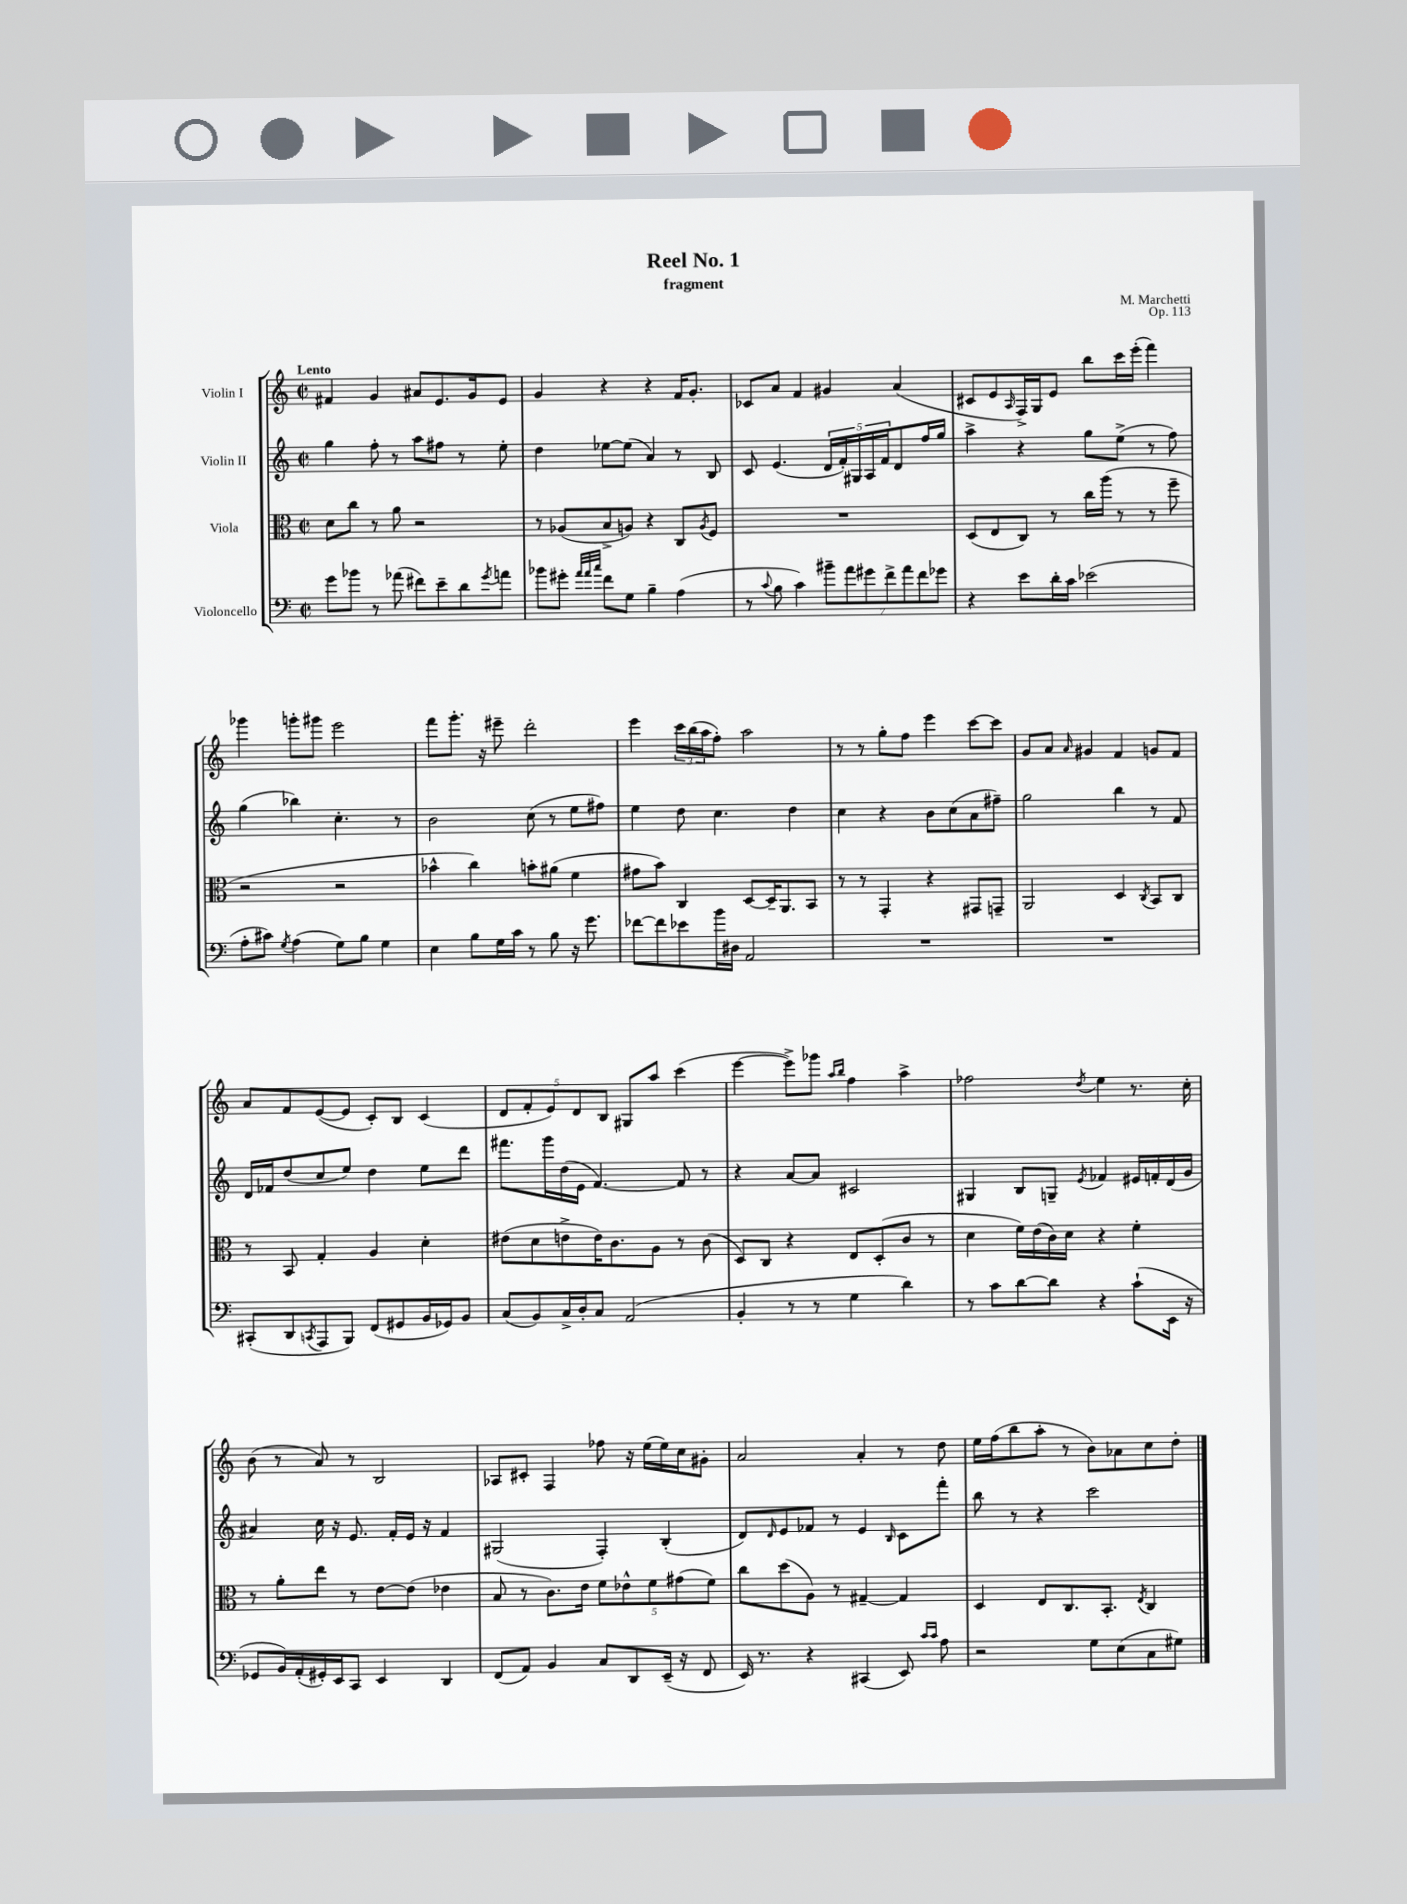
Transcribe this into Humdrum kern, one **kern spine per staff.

**kern	**kern	**kern	**kern
*staff4	*staff3	*staff2	*staff1
*clefF4	*clefC3	*clefG2	*clefG2
*k[]	*k[]	*k[]	*k[]
*M2/2	*M2/2	*M2/2	*M2/2
*met(c|)	*met(c|)	*met(c|)	*met(c|)
8g	8d	4gg	4f#
8b-	8cc	.	.
8r	8r	8ff'	4g
(8a-	8a	8r	.
8f#)	2r	8aa	8a#
8e~	.	8ff#	8.e
8d	.	8r	.
.	.	.	16g
8qg	.	.	.
8a	.	8ee'	8e
=	=	=	=
8b-	8r	4dd	4g
8g#'	(8A-	.	.
32qqa	.	.	.
32qqa	.	.	.
32qqcc	.	.	.
8f	8B^	[8ee-	4r
8G	8A)	(8ee-]	.
4B~	4r	4a)	4r
(4A	8C	8r	16f
.	.	.	8.g'
.	8qA	.	.
.	8F	8B	.
=	=	=	=
8r	1r	8c	8c-
8qqc	.	.	.
8B	.	(4.e	8a
4c)	.	.	4f
14b#~	.	20d	4g#
.	.	20f')	.
14a	.	.	.
.	.	20G#	.
14g#	.	.	.
.	.	20A	.
.	.	20f	.
14f^	.	.	.
.	.	8d	(4a
14a	.	.	.
14f	.	.	.
.	.	16ff	.
14g-	.	.	.
.	.	16gg	.
=	=	=	=
4r	(8D	4aa^	8c#
.	8E	.	8e
.	.	.	16qqA
8e	8C)	4r	16F^)
.	.	.	16G
16d'	8r	.	8e
16c	.	.	.
(2e-	16cc	8gg	8bb
.	(16aa	.	.
.	8r	(8ee^	16ccc
.	.	.	(16eee'
.	8r	8r	4fff)
.	8ff~	8ff)	.
=	=	=	=
8A'	2r	(4gg	4ggg-
8c#)	.	.	.
8qG	.	.	.
(4A	.	4bb-)	8ggg'
.	.	.	8ggg#
8G)	2r	4.cc'	2eee
8B	.	.	.
4G	.	.	.
.	.	8r	.
=	=	=	=
4E	4b-^^	2b	8fff
.	.	.	8.ggg'
8B	4cc)	.	.
.	.	.	16r
16G	.	.	8eee#~
16c	.	.	.
8r	8b'	(8cc	2ddd'
8B	(8a#	8r	.
16r	4f	8ee	.
8.g	.	.	.
.	.	8ff#)	.
=	=	=	=
[8f-	8g#	4ee	4eee
8f-]	8b)	.	.
8e-	4C	8dd	24ccc
.	.	.	(24bb
.	.	.	24aa
16b	.	4.cc	8ff')
16D#	.	.	.
2AA	[8D	.	2aa
.	16D~]	.	.
.	8.AA	.	.
.	.	4dd	.
.	8BB	.	.
=	=	=	=
1r	8r	4cc	8r
.	8r	.	8r
.	4GG'	4r	8gg'
.	.	.	8ff
.	4r	8b	4eee
.	.	(8cc	.
.	8GG#	8a	[8ccc
.	8GG~	8ff#~)	8ccc]
=	=	=	=
1r	2AA	2gg	8g
.	.	.	8a
.	.	.	16qqa
.	.	.	4g#
.	4D	4bb	4f
.	8qC	.	.
.	8BB	8r	8g
.	8C	8f	8f
=	=	=	=
(8CC#'	8r	16d	8a
.	.	16f-	.
8DD	8BB	(8dd	8f
8qCC	.	.	.
8AAA	4G'	8cc	([8e
8BBB)	.	8ee)	8e]
(8FF	4A	4dd	8c')
8GG#	.	.	8B
16BB	4d'	8ee	(4c
16GG-)	.	.	.
8BB	.	8ddd	.
=	=	=	=
(8C	(8e#	8.fff#	10d
.	.	.	10f'
8BB)	8d	.	.
.	.	16ggg	.
.	.	.	10e)
16C^	8e^	(16dd	.
.	.	.	10d
16D'	.	16e	.
8C	16e)	[4.f)	.
.	.	.	10B
.	8.c	.	.
(2AA	.	.	8G#
.	8A	.	8aa
.	8r	8f]	(4ccc
.	(8c	8r	.
=	=	=	=
4BB'	8D)	4r	[4eee
.	8C	.	.
8r	4r	[8a	8eee^])
8r	.	8a]	8ggg-
.	.	.	16qqaa
.	.	.	16qqbb
4G	8E	2c#	4ff
.	(8D'	.	.
4d)	8c	.	4aa^
.	8r	.	.
=	=	=	=
8r	4d	4G#	2ff-
8c	.	.	.
[8d	16f)	8B	.
.	(16e	.	.
8d]	16c)	8G~	.
.	16d	.	.
.	.	8qe	8qdd
4r	4r	4f-	4ee
(8c`	4f'	16e#	8.r
.	.	16f'	.
16EE	.	(16d	.
16r	.	16g	16cc'
=	=	=	=
8GG-	8r	4a#)	(8b
16BB)	8a'	.	8r
(16AA'	.	.	.
16GG#')	8ee	16cc	8a)
16EE	.	16r	.
8CC	8r	8.e	8r
4EE	[8e	.	2B
.	.	16f'	.
.	(8e]	16e	.
.	.	16r	.
4DD	4e-	4f	.
=	=	=	=
(8FF	8B	(2G#	8A-
8AA)	8r	.	8c#'
4BB	8.c)	.	4F
.	16e	.	.
8C	10f	4F')	8ff-
.	10e-^^	.	.
8DD	.	.	16r
.	.	.	(16ee
.	10f	.	.
(16EE~	.	(4B'	16ee)
.	(10g#	.	.
16r	.	.	16cc
8FF	.	.	8g#'
.	10f)	.	.
=	=	=	=
16EE)	8cc	8d)	2a
8.r	.	.	.
.	.	16qqd	.
.	(8dd	8e	.
4r	8A)	8f-	.
.	8r	8r	.
(4CC#	[4G#~	4e	4a'
.	.	16qqB	.
8EE)	4G#]	8c	8r
16qqc	.	.	.
16qqc	.	.	.
8A	.	8fff'	8dd
=	=	=	=
2r	4D	8bb	16ee
.	.	.	(16ff
.	.	8r	8bb
.	8E	4r	8aa'
.	8.C	.	8r
8G	.	2ccc	8b)
.	8.BB'	.	.
(8E	.	.	8a-
.	8qE	.	.
8C	4C	.	8cc
8G#)	.	.	8dd'
==	==	==	==
*-	*-	*-	*-
